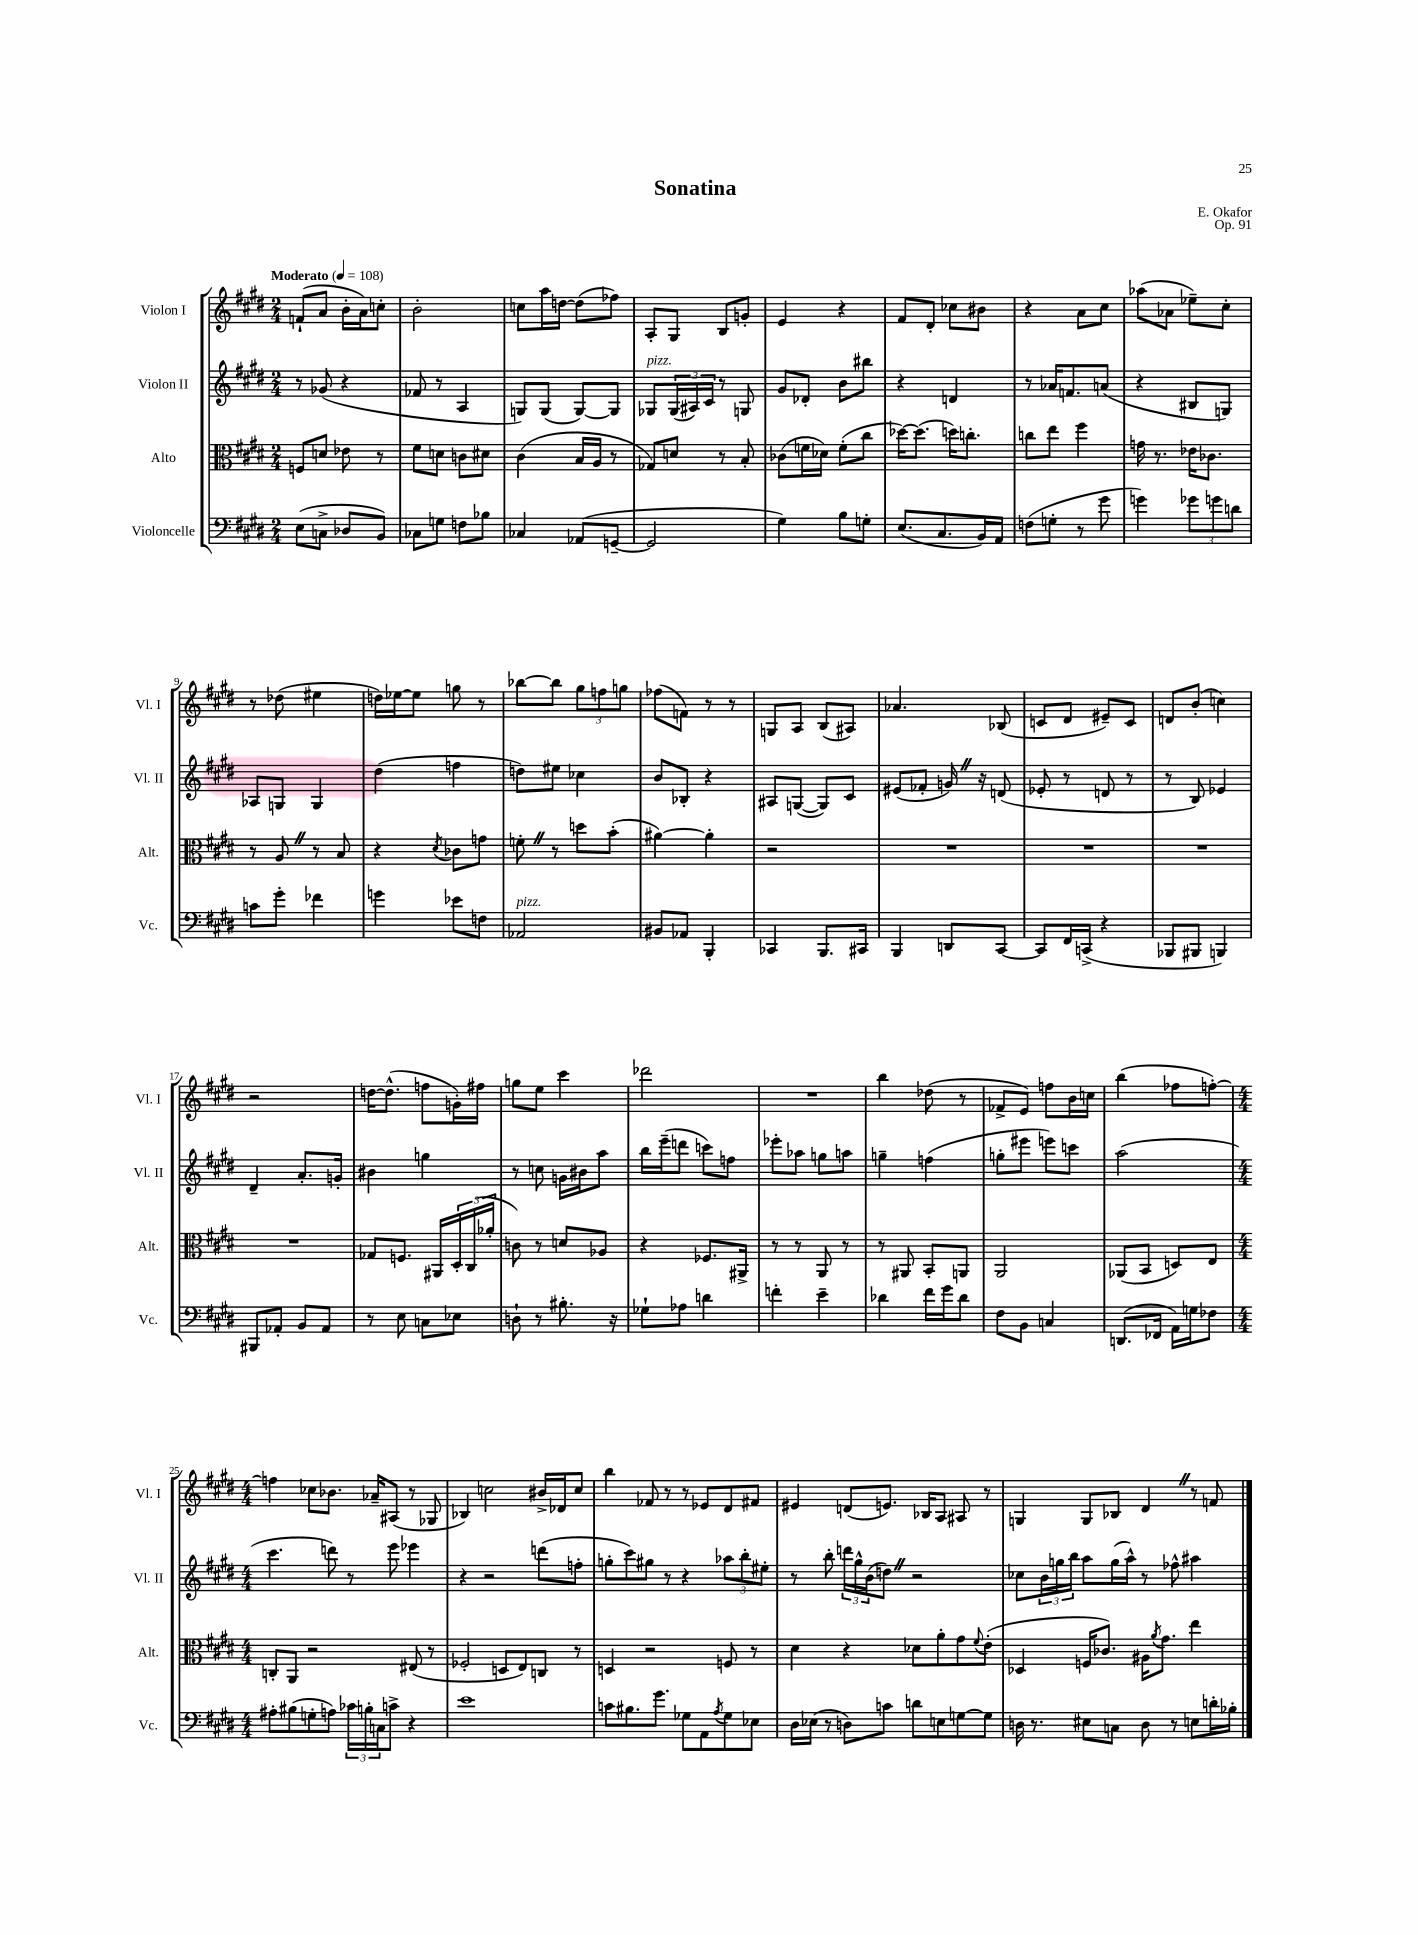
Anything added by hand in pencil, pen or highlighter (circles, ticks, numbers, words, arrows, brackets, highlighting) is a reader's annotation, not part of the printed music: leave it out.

**kern	**kern	**kern	**kern
*part4	*part3	*part2	*part1
*staff4	*staff3	*staff2	*staff1
*I"Violoncelle	*I"Alto	*I"Violon II	*I"Violon I
*I'Vc.	*I'Alt.	*I'Vl. II	*I'Vl. I
*clefF4	*clefC3	*clefG2	*clefG2
*k[f#c#g#d#]	*k[f#c#g#d#]	*k[f#c#g#d#]	*k[f#c#g#d#]
*M2/4	*M2/4	*M2/4	*M2/4
*MM108	*MM108	*MM108	*MM108
=1	=1	=1	=1
!	!	!	!LO:TX:a:B:t=Moderato
(8E\L	8Fn/L	8r	(8fn`/L
8Cn^\J	8dn/J	(8g-X/	8a/J
8D-X/L	8e-X\	4r	16b'\LL
.	.	.	16a\J)
8BB/J)	8r	.	8ccn'\J
=2	=2	=2	=2
8C-X\L	8f#\L	8f-X/	2b'\
8Gn\J	8dn\J	8r	.
8Fn\L	8cn\L	4A/	.
8B-X\J	8d#X\J	.	.
=3	=3	=3	=3
4C-X/	(4c#\	8Gn/L)	8ccn\L
.	.	(8G/J	16aa\L
.	.	.	[16ddn\JJ
(8AA-X/L	16B/LL	[8G/L)	(8dd\L]
.	16A/JJ	.	.
[8GGn~/J	8r	8G/J]	8ff-X\J)
=4	=4	=4	=4
!	!	!LO:TX:a:i:t=pizz.	!
2GG/]	8G-X/L)	8G-X/L	8A'/L
.	8dn/J	(24G-/L	8G#/J
.	.	24A#X/)	.
.	.	24c#/JJ	.
.	8r	8r	8B/L
.	8B'/	8Gn/	8gn'/J
=5	=5	=5	=5
4G#\)	(8c-X\L	8g#/L	4e/
.	16fn\L	8d-X'/J	.
.	16d-X\JJ)	.	.
8B\L	(8f'\L	8b\L	4r
8Gn'\J	8cc#\J	8bb#X\J	.
=6	=6	=6	=6
(8.E/L	[16dd-X\KL)	4r	8f#/L
.	(8.dd-\J]	.	.
.	.	.	8d#'/J
8.C#/	.	.	.
.	16ddn\KL)	4dn/	8cc-X\L
.	8.ccn'\J	.	.
16BB/L)	.	.	8b#X\J
16AA/JJ	.	.	.
=7	=7	=7	=7
(8Fn\L	8ccn\L	8r	4r
8Gn'\J	8ee\J	16a-X/KL	.
.	.	8.fn/	.
8r	4ff#\	.	8a\L
8g#\	.	(8an/J	8cc#\J
=8	=8	=8	=8
4gn\)	16gn\	4r	(8aa-X\L
.	8.r	.	.
.	.	.	8a-X\J
12g-X\L	16e-X\KL	8B#X/L	8ee-X~\L)
.	8.c-X\J	.	.
12gn\	.	.	.
.	.	8Gn/J)	8cc#'\J
12dn\J	.	.	.
!!LO:LB:g=z
=9	=9	=9	=9
8cn\L	8r	8A-X/L	8r
8g#'\J	8AZ/	8Gn/J	(8dd-X\
4f-X\	8r	4G/	4ee#X\
.	8B/	.	.
=10	=10	=10	=10
4gn\	4r	(4dd#\	16ddn\LL)
.	.	.	[16ee-X\J
.	.	.	8ee-\J]
.	8qd#/	.	.
8e-X\L	8c-X\L	4ffn\	8ggn\
8Fn\J	8gn\J	.	8r
=11	=11	=11	=11
!LO:TX:a:i:t=pizz.	!	!	!
2AA-X/	8fn'Z\	8ddn\L)	[8bb-X\L
.	8r	8ee#X\J	8bb-\J]
.	8ddn\L	4cc-X\	12gg#\L
.	.	.	12ffn\
.	(8b'\J	.	.
.	.	.	12ggn\J
=12	=12	=12	=12
8BB#X/L	[4a#X\)	8b/L	(8ff-X\L
8AA-X/J	.	8B-X'/J	8fn\J)
4BBB'/	4a#'\]	4r	8r
.	.	.	8r
=13	=13	=13	=13
4CC-X/	2r	8A#X/L	8Gn/L
.	.	([8Gn/J	8A/J
8.BBB/L	.	8G/L])	(8B/L
.	.	8c#/J	8A#X/J)
16CC#X/Jk	.	.	.
=14	=14	=14	=14
4BBB/	2r	(8e#X/L	4.a-X/
.	.	8f-X'/J	.
8DDn/L	.	16gnZ/)	.
.	.	16r	.
[8CC#/J	.	(8dn/	(8B-X/
=15	=15	=15	=15
8CC#/L]	2r	8e-X'/	8cn/L
16FF#/L	.	8r	8d#/J
(16CCn^/JJ	.	.	.
4r	.	8dn/	8e#X~/L)
.	.	8r	8c/J
=16	=16	=16	=16
8BBB-X/L	2r	8r	8dn/L
8BBB#X/J	.	8B/)	(8b'/J
4BBBn/)	.	4e-X/	4ccn\)
!!LO:LB:g=z
=17	=17	=17	=17
8BBB#X/L	2r	4d#~/	2r
8AA-X'/J	.	.	.
8BB/L	.	8.a'/L	.
8AA-/J	.	.	.
.	.	16gn'/Jk	.
=18	=18	=18	=18
8r	8G-X/L	4b#X\	[16ddn\KL
.	.	.	(8.dd^^\J]
8E\	8.Fn/J	.	.
8Cn\L	.	4ggn\	8ffn\L
.	16AA#X/LL	.	.
8E-X\J	24D#'/	.	16gn'\L)
.	(24C#/	.	.
.	.	.	16ff#X\JJ
.	24a-X'/JJ	.	.
=19	=19	=19	=19
8Dn`\	8cn\)	8r	8ggn\L
8r	8r	8ccn\	8ee\J
8.B#X'\	8dn/L	16gn\LL	4ccc#\
.	.	16b#X\J	.
.	8A-X/J	8aa\J	.
16r	.	.	.
=20	=20	=20	=20
8G-X`\L	4r	16bb\LL	2ddd-X\
.	.	(16eee~\J	.
8A-X\J	.	8dddn\J	.
4dn\	8.F-X/L	8cccn\L)	.
.	.	8ffn\J	.
.	16AA#X^/Jk	.	.
=21	=21	=21	=21
4fn'\	8r	8eee-X'\L	2r
.	8r	8aa-X\J	.
4e~\	8AA/	8ggn\L	.
.	8r	8aan\J	.
=22	=22	=22	=22
4d-X\	8r	4ggn~\	4bb\
.	8AA#X/	.	.
16f#\LL	8BB'/L	(4ffn\	(8dd-X\
16g#\J	.	.	.
8d-\J	8AAn/J	.	8r
=23	=23	=23	=23
8F#\L	2AA/	8ggn'\L	8f-X^/L
8BB\J	.	8eee#X\J	8e/J)
4Cn/	.	8eeen\L)	8ffn\L
.	.	8cccn\J	16b\L
.	.	.	16ccn\JJ
=24	=24	=24	=24
(8.DDn/L	(8AA-X/L	(2aa\	(4bb\
.	8BB/J	.	.
16FF-X/Jk	.	.	.
16AA\LL)	8Dn/L)	.	8ff-X\L
16Gn\J	.	.	.
8F-X\J	8E/J	.	[8ffn'\J)
!!LO:LB:g=z
=25	=25	=25	=25
*M4/4	*M4/4	*M4/4	*M4/4
8A#X'\L	8Cn'/L	4.ccc#\	4ffn\]
(8B#X\	8AA/J	.	.
8Gn'\	2r	.	8cc-X\L
8An\J)	.	8dddn\)	8.b-X\J
24c-X\LL	.	8r	.
24Bn'\	.	.	.
.	.	.	16a-X~/KL
24Cn\J	.	.	.
8cn^\J	.	8eee\	(8A#X/J
4r	(8E#X/	4eee-X\	8r
.	8r	.	8G-X/
=26	=26	=26	=26
1e	2F-X'/	4r	4B-X/)
.	.	2r	2ccn\
.	8Dn/L	.	.
.	8E/)	.	.
.	8Cn/J	(8dddn\L	16b#X^/LL
.	.	.	16d-X/J
.	8r	8ffn'\J	8cc/J
=27	=27	=27	=27
8cn\L	4Dn/	8ggn'\L	4bb\
8.B#X\	.	8ccc#\)	.
.	2r	8gg#X\J	8f-X/
8.g#\J	.	.	.
.	.	8r	8r
8G-X\L	.	4r	8r
8AA\	.	.	8e-X/L
8qA/	.	.	.
8G-\	8Fn/	12aa-X\L	8d#/
.	.	12bb'\	.
8E-X\J	8r	.	8f#X/J
.	.	12ee#X'\J	.
=28	=28	=28	=28
16D#\LL	4d#\	8r	4e#X/
(16E-X\JJ	.	.	.
8r	.	8bb'\	.
8Dn\L)	4r	24dddn\LL	(8dn/L
.	.	24gg#^^\	.
.	.	(24b\J	.
8cn\J	.	8ddnZ\J)	8.en/J)
8dn\L	8d-X\L	2r	.
.	.	.	16B-X/KL
8En\	8a'\	.	8A/J
[8Gn\	8g#\	.	8A#X/
.	8qqf#/	.	.
8G\J]	(8e'\J	.	8r
=29	=29	=29	=29
16Dn\	4D-X/	8cc-X\L	4Gn/
8.r	.	.	.
.	.	24b\L	.
.	.	24ggn\	.
.	.	24bb\JJ	.
8E#X\L	16Fn/KL	8aa\L	8G/L
.	8.c-X/J)	.	.
8Cn\J	.	(16gg\L	8B-X/J
.	.	16aa^^\JJ)	.
8D\	16A#X\KL	8r	4d#Z/
.	8qa/	.	.
.	8.g#\J	.	.
8r	.	8ff-X^^\	.
8En\L	4ee\	4aa#X\	8r
16dn'\L	.	.	8fn/
16B-X'\JJ	.	.	.
==	==	==	==
*-	*-	*-	*-
